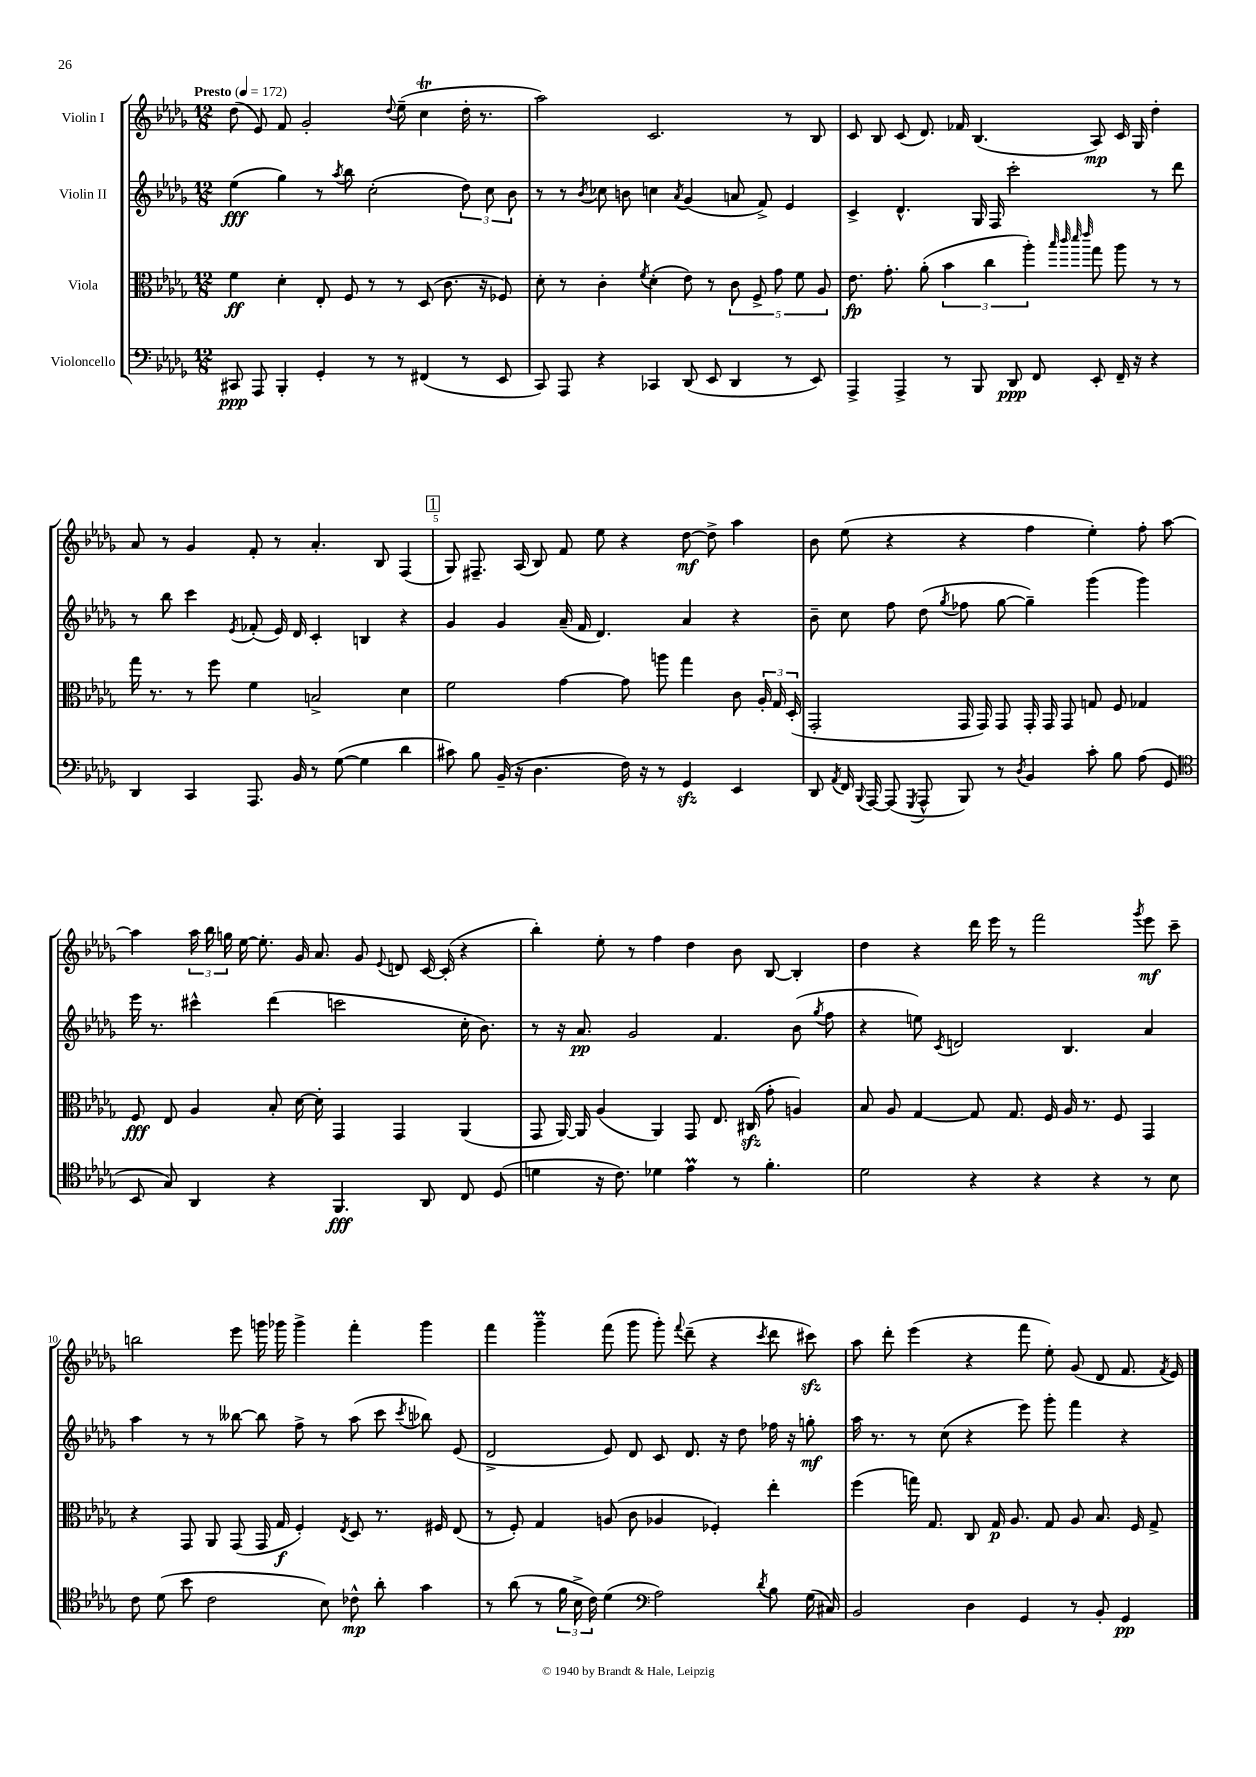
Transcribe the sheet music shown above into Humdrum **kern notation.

**kern	**dynam	**kern	**dynam	**kern	**dynam	**kern	**dynam
*part4	*part4	*part3	*part3	*part2	*part2	*part1	*part1
*staff4	*staff4	*staff3	*staff3	*staff2	*staff2	*staff1	*staff1
*I"Violoncello	*	*I"Viola	*	*I"Violin II	*	*I"Violin I	*
*clefF4	*	*clefC3	*	*clefG2	*	*clefG2	*
*k[b-e-a-d-g-]	*	*k[b-e-a-d-g-]	*	*k[b-e-a-d-g-]	*	*k[b-e-a-d-g-]	*
*M12/8	*	*M12/8	*	*M12/8	*	*M12/8	*
*MM172	*	*MM172	*	*MM172	*	*MM172	*
=1	=1	=1	=1	=1	=1	=1	=1
!	!	!	!	!	!	!LO:TX:a:B:t=Presto	!
8CC#X/	ppp	4f\	ff	(4ee-\	fff	(8dd-\	.
8AAA-/	.	.	.	.	.	8e-/)	.
4BBB-'/	.	4d-'\	.	4gg-\)	.	8f/	.
.	.	.	.	.	.	2g-'/	.
4GG-'/	.	8E-'/	.	8r	.	.	.
.	.	.	.	8qaa-/	.	.	.
.	.	8F/	.	8bb-\	.	.	.
8r	.	8r	.	(2cc'\	.	.	.
.	.	.	.	.	.	8qqdd-/	.
8r	.	8r	.	.	.	(8ee-~\	.
(4FF#X/	.	(8D-/	.	.	.	4cct\	.
.	.	8.c\	.	.	.	.	.
8r	.	.	.	12dd-\)	.	16dd-'\	.
.	.	16r	.	.	.	8.r	.
.	.	.	.	12cc\	.	.	.
8EE-/	.	8F-X/)	.	.	.	.	.
.	.	.	.	12b-\	.	.	.
=2	=2	=2	=2	=2	=2	=2	=2
8CC/)	.	8d-'\	.	8r	.	2aa-\)	.
8AAA-/	.	8r	.	8r	.	.	.
.	.	.	.	8qb-/	.	.	.
4r	.	4c'\	.	8cc-X\	.	.	.
.	.	.	.	8bn\	.	.	.
.	.	8qf/	.	.	.	.	.
4CC-X/	.	(4d-'\	.	4ccn\	.	2.c/	.
.	.	.	.	8qa-/	.	.	.
(8DD-/	.	8e-\)	.	(4g-/	.	.	.
8EE-/	.	8r	.	.	.	.	.
4DD-/	.	10c\	.	8an/	.	.	.
.	.	10F^/	.	.	.	.	.
.	.	.	.	8f^/)	.	.	.
.	.	10g-\	.	.	.	.	.
8r	.	.	.	4e-/	.	8r	.
.	.	10f\	.	.	.	.	.
8EE-/)	.	.	.	.	.	8B-/	.
.	.	10A-/	.	.	.	.	.
=3	=3	=3	=3	=3	=3	=3	=3
4AAA-^/	.	8.e-\	fp	4c^/	.	8c/	.
.	.	.	.	.	.	8B-/	.
.	.	8.g-'\	.	.	.	.	.
4AAA-^/	.	.	.	4.d-^^/	.	(8c/	.
.	.	(8a-'\	.	.	.	8.d-/)	.
8r	.	6b-\	.	.	.	.	.
.	.	.	.	.	.	16f-X/	.
8BBB-/	.	.	.	16G-/	.	(4.B-/	.
.	.	6cc\	.	.	.	.	.
.	.	.	.	16F/	.	.	.
8DD-/	ppp	.	.	2ccc'\	.	.	.
.	.	6aa-'\)	.	.	.	.	.
8FF/	.	.	.	.	.	.	.
.	.	32qqbb-/	.	.	.	.	.
.	.	32qqccc/	.	.	.	.	.
.	.	32qqddd-/	.	.	.	.	.
.	.	32qqeee-/	.	.	.	.	.
8EE-'/	.	8gg-\	.	.	.	8A-/)	mp
16FF~/	.	8aa-\	.	.	.	16c/	.
16r	.	.	.	.	.	16G-/	.
4r	.	8r	.	8r	.	4dd-'\	.
.	.	8r	.	8ddd-\	.	.	.
!!LO:LB:g=z
=4	=4	=4	=4	=4	=4	=4	=4
4DD-/	.	16gg-\	.	8r	.	8a-/	.
.	.	8.r	.	.	.	.	.
.	.	.	.	8bb-\	.	8r	.
4CC/	.	8r	.	4ccc\	.	4g-/	.
.	.	8ff\	.	.	.	.	.
.	.	.	.	8qe-/	.	.	.
8.AAA-/	.	4f\	.	(8f-X'/	.	8f'/	.
.	.	.	.	16e-/)	.	8r	.
16BB-/	.	.	.	16d-/	.	.	.
8r	.	2Bn^/	.	4c'/	.	4.a-'/	.
([8G-\	.	.	.	.	.	.	.
4G-\]	.	.	.	4Bn/	.	.	.
.	.	.	.	.	.	8B-/	.
4d-\	.	4d-\	.	4r	.	(4F/	.
!!LO:REH:place=s1:t=1
=5	=5	=5	=5	=5	=5	=5	=5
8c#X\)	.	2f\	.	4g-/	.	8G-/)	.
8B-\	.	.	.	.	.	8.F#X~/	.
(16BB-~/	.	.	.	4g-/	.	.	.
16r	.	.	.	.	.	(16A-/	.
4.D-\	.	.	.	.	.	8B-/)	.
.	.	[4g-\	.	(16a-~/	.	8f/	.
.	.	.	.	16f/	.	.	.
.	.	.	.	4.d-/)	.	8ee-\	.
16F\)	.	8g-\]	.	.	.	4r	.
16r	.	.	.	.	.	.	.
8r	.	8aan\	.	.	.	.	.
4GG-zz/	.	4gg-\	.	4a-/	.	[8dd-\	mf
.	.	.	.	.	.	8dd-^\]	.
4EE-/	.	8c\	.	4r	.	4aa-\	.
.	.	24A-'/	.	.	.	.	.
.	.	24G-/	.	.	.	.	.
.	.	(24D-'/	.	.	.	.	.
=6	=6	=6	=6	=6	=6	=6	=6
8DD-/	.	2GG-'/	.	8b-~\	.	8b-\	.
8qAA-/	.	.	.	.	.	.	.
16FF/	.	.	.	8cc\	.	(8ee-\	.
8qqBBB-/	.	.	.	.	.	.	.
[16AAA-/	.	.	.	.	.	.	.
(8AAA-/]	.	.	.	8ff\	.	4r	.
8qGGG-/	.	.	.	.	.	.	.
8AAA-^^/	.	.	.	(8dd-\	.	.	.
.	.	.	.	8qgg-/	.	.	.
8BBB-/)	.	16GG-/	.	8ff-X\	.	4r	.
.	.	16GG-/)	.	.	.	.	.
8r	.	8GG-/	.	[8gg-\	.	.	.
8qD-/	.	.	.	.	.	.	.
4BB-/	.	16GG-'/	.	4gg-~\])	.	4ff\	.
.	.	16GG-/	.	.	.	.	.
.	.	8GG-/	.	.	.	.	.
8c'\	.	8Gn/	.	(4ggg-\	.	4ee-'\)	.
8B-\	.	8F/	.	.	.	.	.
(8A-\	.	4G-X/	.	4ggg-\)	.	8ff'\	.
8GG-/	.	.	.	.	.	[8aa-\	.
!!LO:LB:g=z
=7	=7	=7	=7	=7	=7	=7	=7
*clefC4	*	*	*	*	*	*	*
8BB-/	.	8F/	fff	16eee-\	.	4aa-\]	.
.	.	.	.	8.r	.	.	.
8G-/)	.	8E-/	.	.	.	.	.
4AA-/	.	4A-/	.	4ccc#X^^\	.	24aa-\	.
.	.	.	.	.	.	24bb-\	.
.	.	.	.	.	.	24ggn\	.
.	.	.	.	.	.	[16ee-\	.
.	.	.	.	.	.	8.ee-'\]	.
4r	.	8B-'/	.	(4ddd-\	.	.	.
.	.	[16d-\	.	.	.	16g-/	.
.	.	16d-'\]	.	.	.	8.a-/	.
4.FF/	fff	4GG-/	.	2cccn\	.	.	.
.	.	.	.	.	.	8g-/	.
.	.	.	.	.	.	8qqe-/	.
.	.	4GG-/	.	.	.	8dn/	.
8AA-/	.	.	.	.	.	[16c/	.
.	.	.	.	.	.	(16c'/]	.
8C/	.	(4AA-/	.	16cc'\	.	4r	.
.	.	.	.	8.b-\)	.	.	.
(8D-/	.	.	.	.	.	.	.
=8	=8	=8	=8	=8	=8	=8	=8
4dn\	.	8GG-/	.	8r	.	4bb-'\)	.
.	.	[16AA-/)	.	16r	.	.	.
.	.	16AA-/]	.	8.a-/	pp	.	.
16r	.	(4A-/	.	.	.	8ee-'\	.
8.c\)	.	.	.	.	.	.	.
.	.	.	.	2g-/	.	8r	.
4d-X\	.	4AA-/)	.	.	.	4ff\	.
4e-M\	.	8GG-/	.	.	.	4dd-\	.
.	.	8.E-/	.	4.f/	.	.	.
8r	.	.	.	.	.	8b-\	.
.	.	(16C#Xzz/	.	.	.	.	.
4.f'\	.	8g-'\	.	.	.	[8B-/	.
.	.	4An/)	.	(8b-\	.	4B-'/]	.
.	.	.	.	8qgg-/	.	.	.
.	.	.	.	8ff\	.	.	.
=9	=9	=9	=9	=9	=9	=9	=9
2d-\	.	8B-/	.	4r	.	4dd-\	.
.	.	8A-/	.	.	.	.	.
.	.	[4G-/	.	8een\)	.	4r	.
.	.	.	.	8qc/	.	.	.
.	.	.	.	2dn/	.	.	.
4r	.	8G-/]	.	.	.	16ddd-\	.
.	.	.	.	.	.	16eee-\	.
.	.	8.G-/	.	.	.	8r	.
4r	.	.	.	.	.	2fff\	.
.	.	16F/	.	.	.	.	.
.	.	16A-/	.	4.B-/	.	.	.
.	.	8.r	.	.	.	.	.
4r	.	.	.	.	.	.	.
.	.	8F/	.	.	.	.	.
.	.	.	.	.	.	8qggg-/	.
8r	.	4GG-/	.	4a-/	.	8eee-\	mf
8B-\	.	.	.	.	.	8ccc~\	.
!!LO:LB:g=z
=10	=10	=10	=10	=10	=10	=10	=10
8c\	.	4r	.	4aa-\	.	2bbn\	.
(8d-\	.	.	.	.	.	.	.
8b-\	.	8GG-/	.	8r	.	.	.
2c\	.	8AA-/	.	8r	.	.	.
.	.	(8GG-/	.	[8bb--X\	.	8eee-\	.
.	.	16GG-/	.	8bb--\]	.	16gggn\	.
.	.	16G-/	f	.	.	16ggg-X\	.
.	.	4F'/)	.	8ff^\	.	4ggg-^\	.
8B-\)	.	.	.	8r	.	.	.
.	.	8qE-/	.	.	.	.	.
8c-X^^\	mp	8D-/	.	(8aa-\	.	4fff'\	.
8a-'\	.	8.r	.	8ccc\	.	.	.
.	.	.	.	8qccc/	.	.	.
4g-\	.	.	.	8bb-X\)	.	4ggg-\	.
.	.	16F#X/	.	.	.	.	.
.	.	(8E-/	.	(8e-/	.	.	.
=11	=11	=11	=11	=11	=11	=11	=11
8r	.	8r	.	2d-^/	.	4fff\	.
(8a-\	.	8F'/)	.	.	.	.	.
8r	.	4G-/	.	.	.	4ggg-M~\	.
24f\	.	.	.	.	.	.	.
24B-^\	.	.	.	.	.	.	.
24c\)	.	.	.	.	.	.	.
(4d-\	.	(8An/	.	8e-/)	.	(8fff\	.
.	.	8c\	.	8d-/	.	8ggg-\	.
*clefF4	*	*	*	*	*	*	*
2A-\)	.	4A-X/	.	8c/	.	8ggg-'\)	.
.	.	.	.	.	.	8qqfff/	.
.	.	.	.	8.d-/	.	(8ddd-~\	.
.	.	4F-X'/)	.	.	.	4r	.
.	.	.	.	16r	.	.	.
.	.	.	.	8dd-\	.	.	.
8qd-/	.	.	.	.	.	8qccc/	.
8B-\	.	4ee-'\	.	16ff-X\	.	8ddd-\	.
.	.	.	.	16r	.	.	.
(16G-\	.	.	.	8ggn'\	mf	8ccc#Xzz\)	.
16C#X/)	.	.	.	.	.	.	.
=12	=12	=12	=12	=12	=12	=12	=12
2BB-/	.	(4ff\	.	16aa-\	.	8aa-\	.
.	.	.	.	8.r	.	.	.
.	.	.	.	.	.	8ddd-'\	.
.	.	16ggn\)	.	8r	.	(4eee-\	.
.	.	8.G-/	.	.	.	.	.
.	.	.	.	(8cc\	.	.	.
4D-\	.	8C/	.	4r	.	4r	.
.	.	16G-/	p	.	.	.	.
.	.	8.A-/	.	.	.	.	.
4GG-/	.	.	.	8eee-\)	.	8fff\	.
.	.	8G-/	.	8ggg-'\	.	8ee-'\)	.
8r	.	8A-/	.	4fff\	.	(8g-/	.
8BB-'/	.	8.B-/	.	.	.	8d-/	.
4GG-/	pp	.	.	4r	.	8.f/	.
.	.	16F/	.	.	.	.	.
.	.	8G-^/	.	.	.	.	.
.	.	.	.	.	.	8qf/	.
.	.	.	.	.	.	16e-/)	.
==	==	==	==	==	==	==	==
*-	*-	*-	*-	*-	*-	*-	*-
